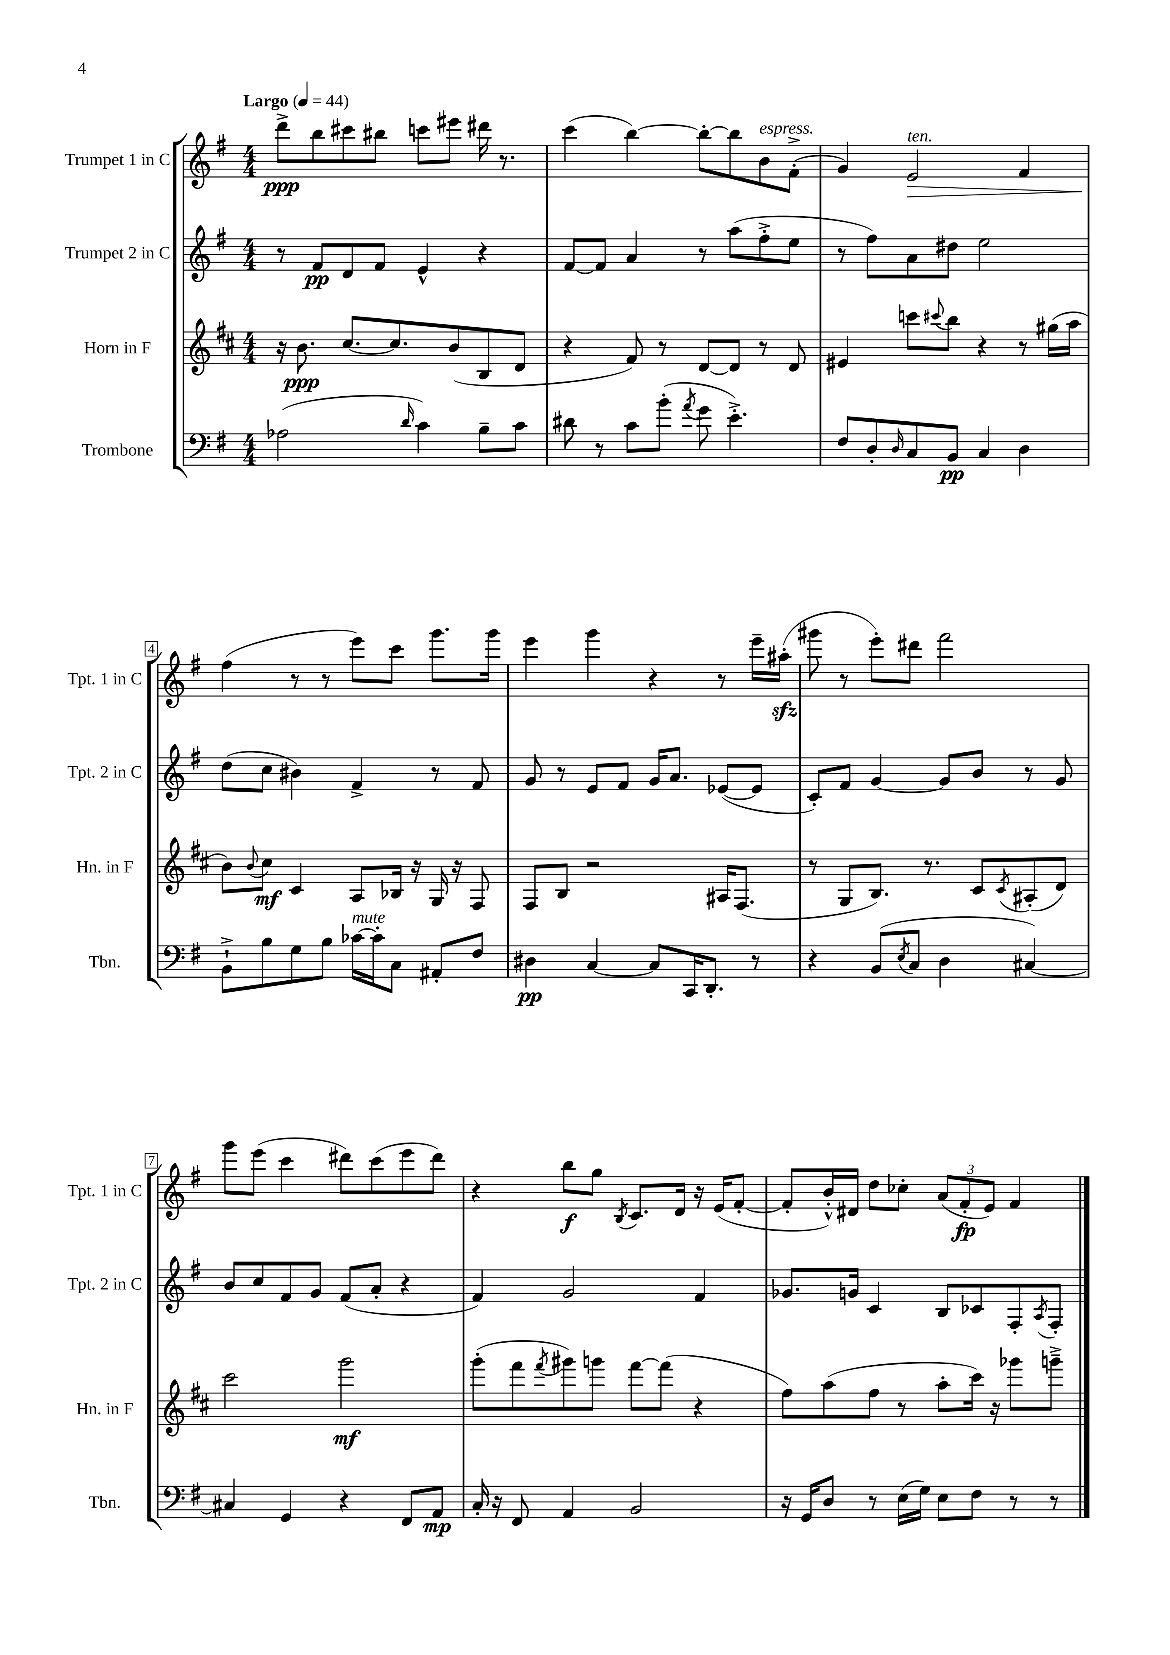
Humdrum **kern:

**kern	**kern	**kern	**kern
*staff4	*staff3	*staff2	*staff1
*clefF4	*clefG2	*clefG2	*clefG2
*k[f#]	*k[f#c#]	*k[f#]	*k[f#]
*M4/4	*M4/4	*M4/4	*M4/4
*MM44	*MM44	*MM44	*MM44
(2A-	16r	8r	8ddd^
.	8.b	.	.
.	.	8f#	8bb
.	[8.cc#	8d	8ccc#
.	.	8f#	8bb#
.	8.cc#]	.	.
16qqd	.	.	.
4c)	.	4e^^	8ccc
.	(8b	.	8eee#
8B~	8B	4r	16ddd#
.	.	.	8.r
8c	8d	.	.
=	=	=	=
8d#	4r	[8f#	(4ccc
8r	.	8f#]	.
8c	8f#)	4a	[4bb)
(8b'	8r	.	.
8qa	.	.	.
8g	[8d	8r	8bb'_
4.e'^)	8d]	(8aa	8bb]
.	8r	8ff#'^	8b
.	8d	8ee	(8f#'^
=	=	=	=
8F#	4e#	8r	4g)
8D'	.	8ff#)	.
16qqD	.	.	.
8C	8ccc	8a	2e
.	8qqccc#	.	.
8BB	8bb	8dd#	.
4C	4r	2ee	.
4D	8r	.	4f#
.	(16gg#	.	.
.	16aa	.	.
=	=	=	=
8BB`^	8b)	(8dd	(4ff#
.	8qqb	.	.
8B	8cc#	8cc	.
8G	4c#	4b#)	8r
8B	.	.	8r
[16c-	8A	4f#^	8eee)
16c-']	.	.	.
8C	16B-	.	8ccc
.	16r	.	.
8AA#'	16G	8r	8.ggg
.	16r	.	.
8F#	8F#	8f#	.
.	.	.	16ggg
=	=	=	=
4D#	8F#	8g	4eee
.	8B	8r	.
[4C	2r	8e	4ggg
.	.	8f#	.
8C]	.	16g	4r
.	.	8.a	.
16CC	.	.	.
8.DD'	.	.	.
.	16A#	([8e-	8r
.	(8.F#	.	.
8r	.	8e-]	16eee~
.	.	.	(16aa#'
=	=	=	=
4r	8r	8c')	8ggg#
.	8G	8f#	8r
(8BB	8.B)	[4g	8eee')
8qE	.	.	.
8C	.	.	8ddd#
.	8.r	.	.
4D	.	8g]	2fff#
.	8c#	8b	.
.	8qc#	.	.
[4C#)	(8A#'	8r	.
.	8d)	8g	.
=	=	=	=
4C#]	2ccc#	8b	8ggg
.	.	8cc	(8eee
4GG	.	8f#	4ccc
.	.	8g	.
4r	2ggg	(8f#	8ddd#)
.	.	8a'	(8ccc
8FF#	.	4r	8eee
8AA	.	.	8ddd#)
=	=	=	=
16C'	(8ggg'	4f#)	4r
16r	.	.	.
8FF#	8fff#	.	.
.	8qfff#	.	.
4AA	8ggg#)	2g	8bb
.	8ggg	.	8gg
.	.	.	8qB
2BB	[8fff#	.	8.c
.	(8fff#]	.	.
.	.	.	16d
.	4r	4f#	16r
.	.	.	(16e
.	.	.	[8f#'
=	=	=	=
16r	8ff#)	8.g-	8f#']
16GG	.	.	.
8D	(8aa	.	16b'^^)
.	.	16g	16d#
8r	8ff#	4c	8dd
(16E	8r	.	8cc-'
16G)	.	.	.
8E	8aa'	8B	(12a
.	.	.	12f#'
8F#	16ccc#)	8c-	.
.	.	.	12e)
.	16r	.	.
8r	8ggg-	8F#'	4f#
.	.	8qA	.
8r	8ggg~^	8F#'	.
==	==	==	==
*-	*-	*-	*-
